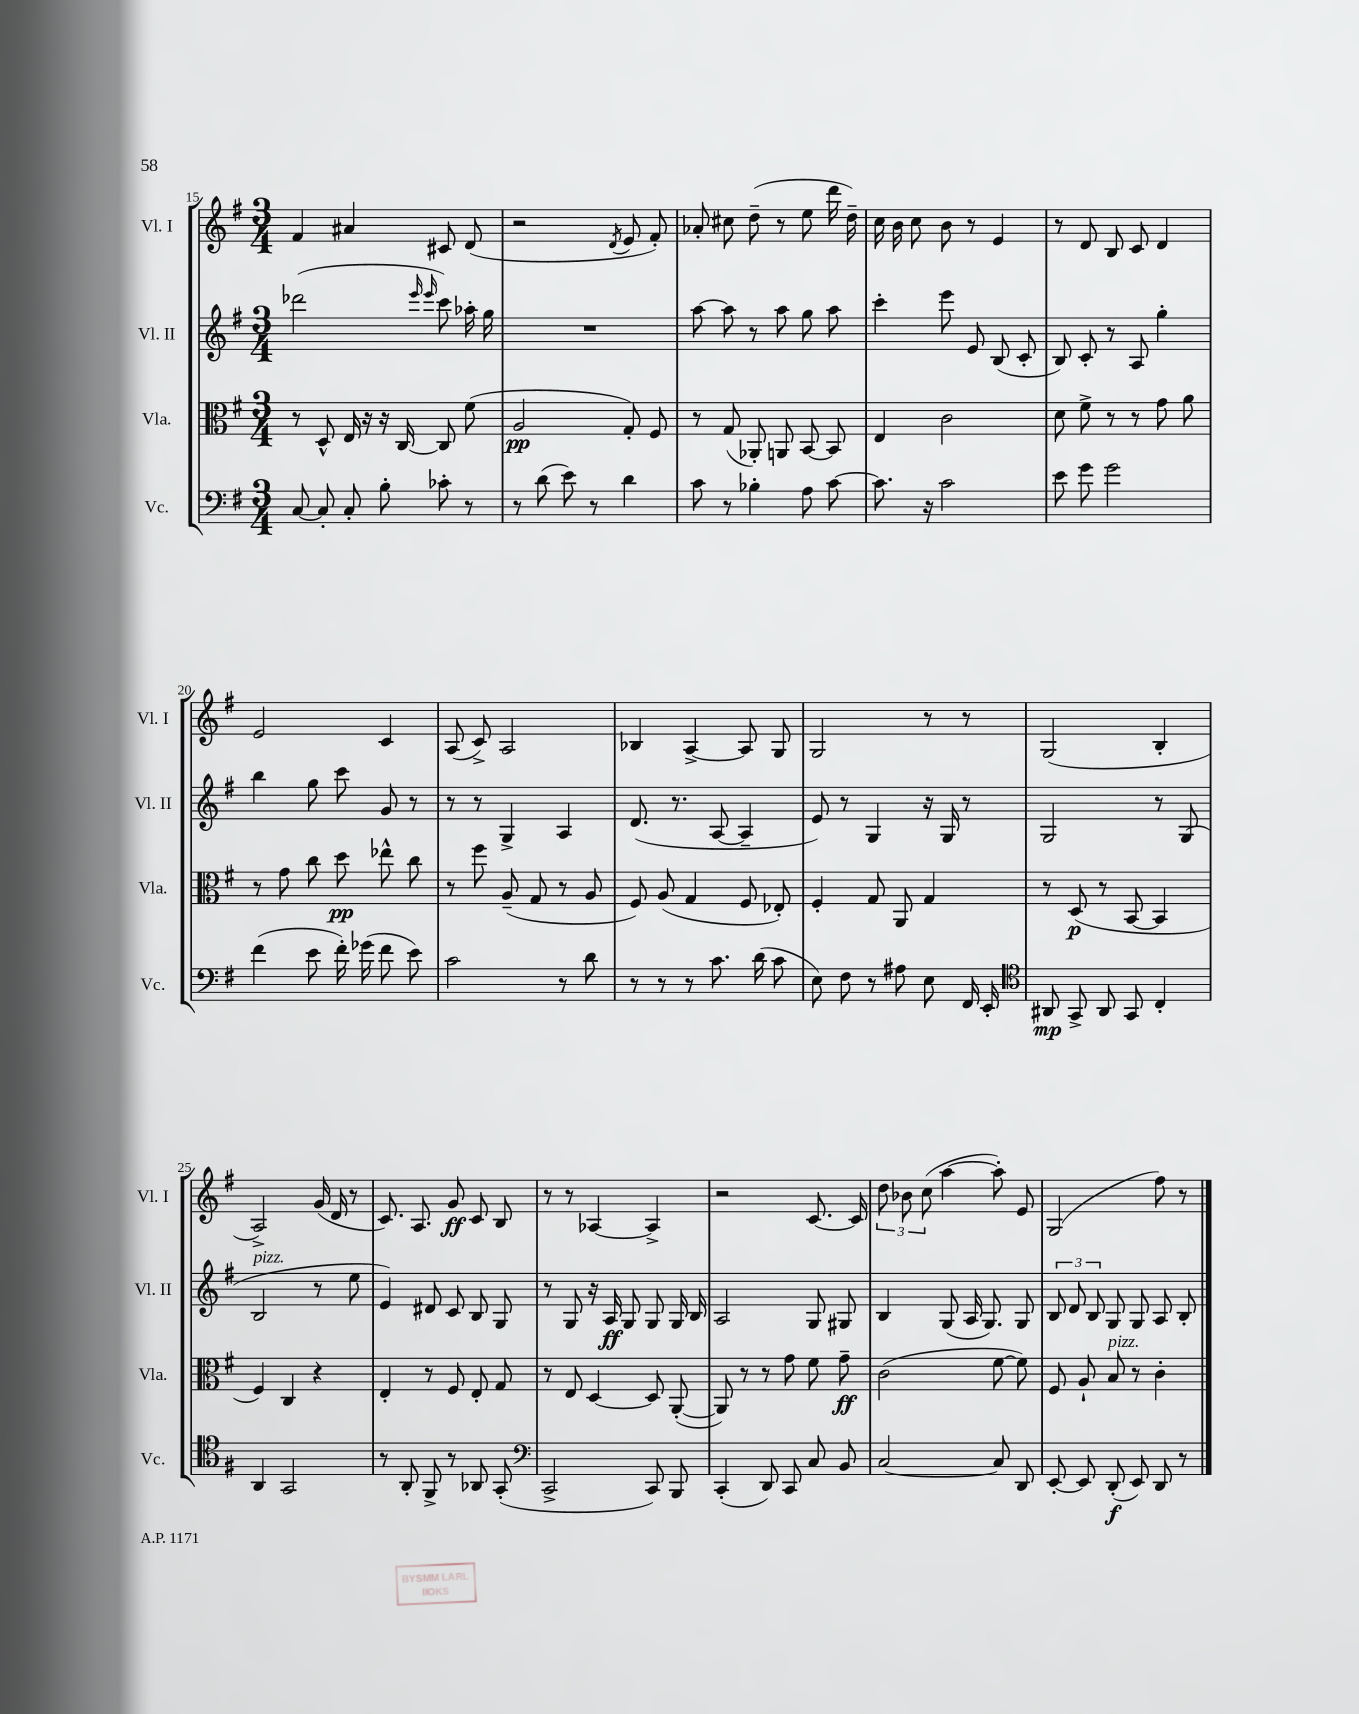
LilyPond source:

<<
\new StaffGroup <<
\new Staff = "s0" \with { instrumentName = "Vl. I" shortInstrumentName = "Vl. I" } {
    \clef treble \key g \major \numericTimeSignature \time 3/4
    \autoBeamOff fis'4 ais'4 cis'8 d'8( |
    r2 \acciaccatura { d'8 } e'8 fis'8-.) |
    aes'8-. cis''8 d''8--( r8 e''8 d'''16 d''16--) |
    c''16 b'16 c''8 b'8 r8 e'4 |
    r8 d'8 b8 c'8 d'4 |
    e'2 c'4 |
    a8( c'8->) a2 |
    bes4 a4~-> a8 g8 |
    g2 r8 r8 |
    g2( b4-. |
    a2->) g'16( d'16 r8 |
    c'8.) a8. g'8\ff c'8 b8 |
    r8 r8 aes4~ aes4-> |
    r2 c'8.~ c'16 |
    \tuplet 3/2 { d''8 bes'8 c''8( } a''4~ a''8-.) e'8 |
    g2( fis''8) r8 \bar "|." |
}
\new Staff = "s1" \with { instrumentName = "Vl. II" shortInstrumentName = "Vl. II" } {
    \clef treble \key g \major \numericTimeSignature \time 3/4
    \autoBeamOff des'''2( \grace { e'''16 e'''16 } c'''8) aes''16-. g''16 |
    R2. |
    a''8~ a''8 r8 a''8 g''8 a''8 |
    c'''4-. e'''8 e'8 b8( c'8-. |
    b8) c'8-. r8 a8 g''4-. |
    b''4 g''8 c'''8 g'8 r8 |
    r8 r8 g4-> a4 |
    d'8.( r8. a8~ a4-- |
    e'8) r8 g4 r16 g16 r8 |
    g2 r8 g8( |
    b2^\markup { \italic "pizz." } r8 e''8 |
    e'4) dis'8 c'8 b8 g8 |
    r8 g8 r16 a16\ff g8 g8 g16 b16 |
    a2 g8 gis8 |
    b4 g8( a16 g8.) g8 |
    \tuplet 3/2 { b8 d'8 b8 } g8 g8 a8 b8-. \bar "|." |
}
\new Staff = "s2" \with { instrumentName = "Vla." shortInstrumentName = "Vla." } {
    \clef alto \key g \major \numericTimeSignature \time 3/4
    \autoBeamOff r8 d8-^ e16 r16 r16 c16~ c8 fis'8( |
    a2\pp g8-.) fis8 |
    r8 g8( aes,8-.) a,8 b,8~ b,8 |
    e4 c'2 |
    d'8 fis'8-> r8 r8 g'8 a'8 |
    r8 g'8 c''8 d''8\pp ees''8-^ c''8 |
    r8 fis''8 a8--( g8 r8 a8 |
    fis8) a8( g4 fis8 ees8-.) |
    fis4-. g8 a,8 g4 |
    r8 d8\p( r8 b,8~ b,4 |
    fis4) c4 r4 |
    e4-. r8 fis8 e8-. g8 |
    r8 e8 d4~ d8 a,8~-.( |
    a,8) r8 r8 g'8 fis'8 g'8--\ff |
    c'2( fis'8~ fis'8) |
    fis8 a8-! b8^\markup { \italic "pizz." } r8 c'4-. \bar "|." |
}
\new Staff = "s3" \with { instrumentName = "Vc." shortInstrumentName = "Vc." } {
    \clef bass \key g \major \numericTimeSignature \time 3/4
    \autoBeamOff c8~ c8-. c8-. b8-. ces'8-. r8 |
    r8 d'8( e'8) r8 d'4 |
    c'8 r8 bes4-. a8 c'8~ |
    c'8. r16 c'2 |
    e'8 g'8 g'2 |
    fis'4( e'8 fis'16-.) ges'16( fis'8 e'8) |
    c'2 r8 d'8 |
    r8 r8 r8 c'8. d'16( c'8 |
    e8) fis8 r8 ais8 e8 fis,16 e,16-. |
    \clef tenor ais,8\mp g,8-> ais,8 g,8 c4-. |
    a,4 g,2 |
    r8 a,8-. fis,8-> r8 aes,8 g,8-.( |
    \clef bass c,2-> c,8) b,,8 |
    c,4-.( d,8) c,8 c8 b,8 |
    c2~ c8 d,8 |
    e,8~-. e,8 d,8-.\f( e,8) d,8 r8 \bar "|." |
}
>>
>>
\layout { \context { \Score currentBarNumber = #15 } }
